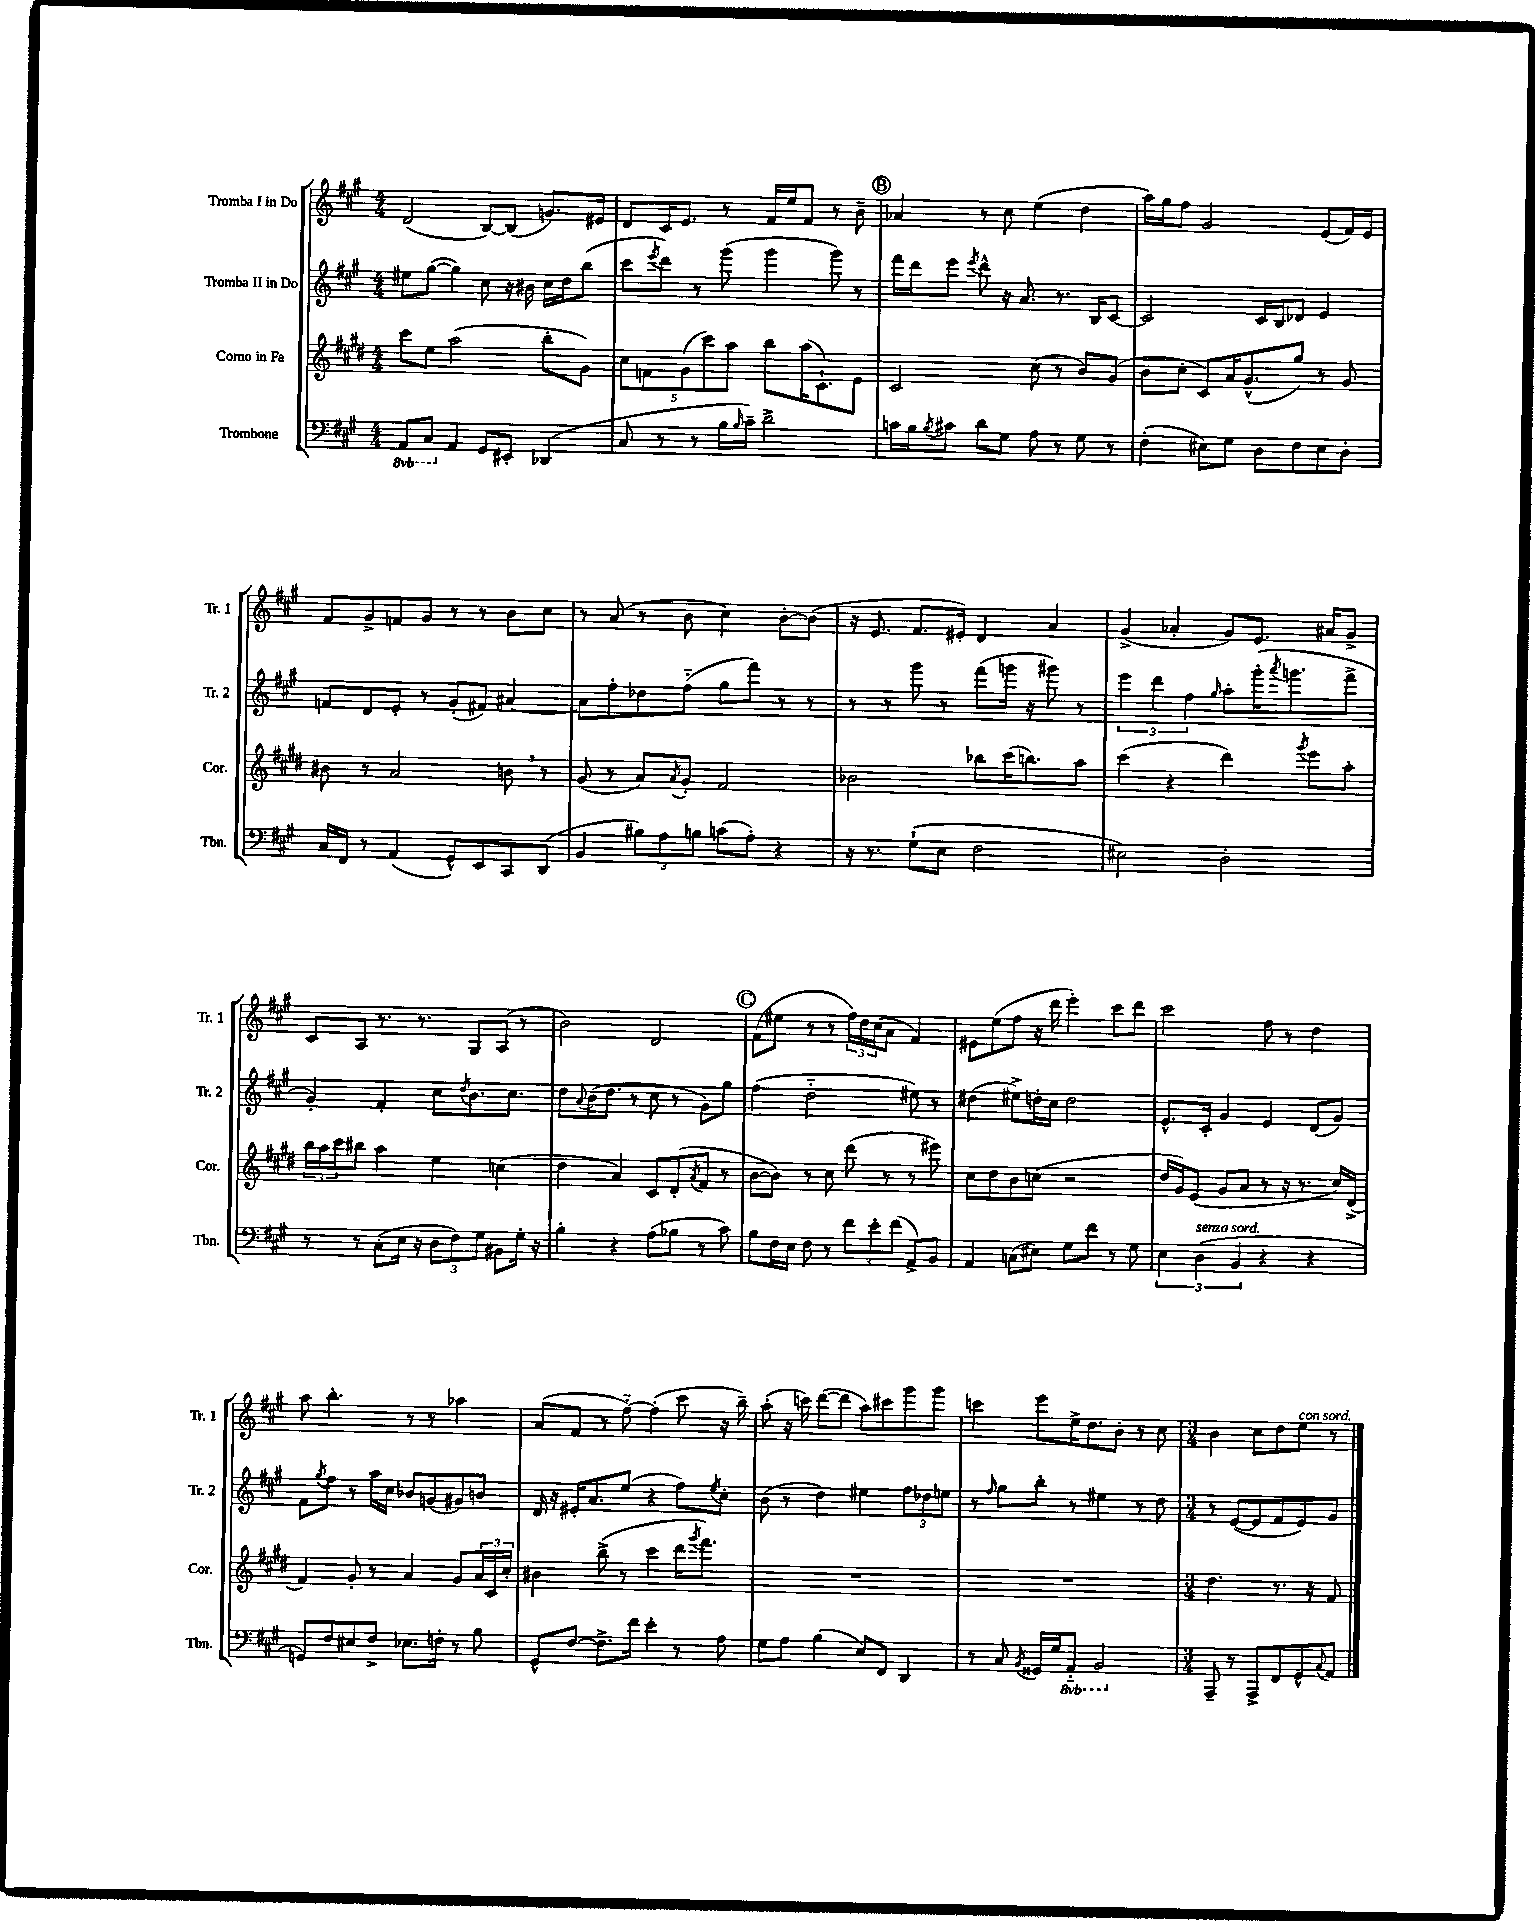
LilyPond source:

<<
\new StaffGroup <<
\new Staff = "s0" \with { instrumentName = "Tromba I in Do" shortInstrumentName = "Tr. 1" } {
    \clef treble \key a \major \numericTimeSignature \time 4/4
    d'2( b8~) b8( g'8.) eis'16 |
    d'8 cis'16 e'8. r8 fis'16 e''16 fis'8 r8 b'8-- |
    \mark \markup { \circle "B" } aes'4 r8 cis''8 e''4( d''4 |
    a''16) gis''16 fis''8 gis'2 e'8( fis'16) e'16 |
    fis'8 gis'8-> f'8 gis'8 r8 r8 b'8 cis''8 |
    r8 a'8( r8 b'8 cis''4) b'8~-. b'8( |
    r16 e'8. fis'8. eis'16-.) d'4 a'4 |
    gis'4->( aes'4-. gis'8) e'8. ais'16 gis'8-> |
    cis'8 a8 r8. r8. gis8 a8( r8 |
    b'2) d'2 |
    \mark \markup { \circle "C" } fis'8( eis''8 r8 r8 \tuplet 3/2 { fis''16) d''16 cis''16( } a'8 fis'4) |
    eis'8 e''8( fis''8 r16 d'''16 e'''4-.) cis'''8 d'''8 |
    cis'''2 fis''8 r8 d''4 |
    a''8 b''4.-. r8 r8 aes''4 |
    a'8( fis'8 r8 fis''8~-_) fis''4-.( cis'''8 r16 b''16--) |
    a''8-.( r16 c'''16) d'''8~( d'''8 a''8) cis'''8 gis'''8 gis'''8 |
    c'''4 e'''8 e''16-> d''8. b'8-. r8 cis''8 |
    \numericTimeSignature \time 3/4 b'4 cis''8 d''8 e''8^\markup { \italic "con sord." } r8 \bar "|." |
}
\new Staff = "s1" \with { instrumentName = "Tromba II in Do" shortInstrumentName = "Tr. 2" } {
    \clef treble \key a \major \numericTimeSignature \time 4/4
    eis''8 gis''8~( gis''4) cis''8 r16 bis'16 cis''16 d''16 b''8( |
    cis'''8 \acciaccatura { e'''8 } d'''8) r8 gis'''8( gis'''4 gis'''8) r8 |
    \mark \markup { \circle "B" } fis'''16 d'''16 e'''8 \acciaccatura { e'''8 } d'''8-^ r16 a'8. r8. b16 cis'8~ |
    cis'2 cis'16 b16 des'8 e'4 |
    f'8 d'8 e'8-. r8 gis'8-.( fis'8) ais'4~ |
    ais'8 fis''8-. des''8 fis''8-_( gis''8 fis'''8) r8 r8 |
    r8 r8 gis'''8 r8 fis'''8( g'''16 r16 gis'''8) r8 |
    \tuplet 3/2 { e'''4 d'''4 fis''4 } \grace { gis''16 } a''8-. gis'''16-.( \acciaccatura { a'''8 } g'''8. fis'''8-> |
    gis'4-.) fis'4-. cis''8 \acciaccatura { d''8 } b'8. cis''8. |
    d''8 \appoggiatura { a'8 } b'16( d''8. r8 cis''8 r8 gis'8) gis''8 |
    \mark \markup { \circle "C" } fis''4( d''2-_ eis''8) r8 |
    dis''4( eis''8->) d''16-. cis''16 d''2 |
    e'8.-^ cis'16-. gis'4 e'4 d'8( gis'8) |
    fis'8 \acciaccatura { gis''8 } fis''8 r8 a''16 cis''16 bes'8 g'8( gis'8) b'8 |
    d'16 r16 eis'16-. a'8. e''8( r4 fis''8) \acciaccatura { e''8 } cis''8-. |
    b'8( r8 d''4) eis''4 \tuplet 3/2 { fis''8 des''8 e''8 } |
    r8 \grace { fis''16 } gis''8 b''8-. r8 eis''4 r8 d''8 |
    \numericTimeSignature \time 3/4 r8 e'8~( e'8 fis'8 e'8) gis'8 \bar "|." |
}
\new Staff = "s2" \with { instrumentName = "Corno in Fa" shortInstrumentName = "Cor." } {
    \clef treble \key e \major \numericTimeSignature \time 4/4
    cis'''8 e''8 a''2( b''8-. gis'8) |
    \tuplet 5/4 { cis''8 f'8 gis'8( cis'''8) a''8 } b''8 a''16( cis'8.-!) e'8 |
    \mark \markup { \circle "B" } cis'2 cis''8( r8 b'8) gis'8( |
    b'8 cis''8-. cis'8) a'16 gis'8.-^( gis''8) r8 gis'8 |
    bis'8 r8 a'2 b'8 \breathe r8 |
    gis'8( r8 a'8) \acciaccatura { a'8 } gis'8-. fis'2 |
    bes'2 bes''8 cis'''16( b''8.) a''8 |
    cis'''4( r4 dis'''4) \acciaccatura { gis'''8 } e'''8 a''8-. |
    \tuplet 3/2 { b''16 a''16 cis'''16 } bis''8 a''4 e''4 c''4( |
    dis''4 a'4) cis'8 dis'8-.( \acciaccatura { a'8 } fis'8 r8 |
    \mark \markup { \circle "C" } b'8~ b'8) r8 cis''8 dis'''8( r8 r8 eis'''8) |
    cis''8 dis''8 b'8 c''8( r2 |
    dis''16 gis'16) e'8( gis'8 a'8 r8 r16 r8. cis''16) dis'16->( |
    fis'4) gis'8-. r8 a'4 gis'8 \tuplet 3/2 { a'16 cis'16 cis''16-. } |
    bis'4 b''8->( r8 cis'''4 dis'''16 \acciaccatura { gis'''8 } fis'''8.) |
    R1 |
    R1 |
    \numericTimeSignature \time 3/4 dis''4. r8. r16 fis'8 \bar "|." |
}
\new Staff = "s3" \with { instrumentName = "Trombone" shortInstrumentName = "Tbn." } {
    \clef bass \key a \major \numericTimeSignature \time 4/4 \set Staff.ottavationMarkups = #ottavation-simple-ordinals
    \ottava #-1 a,,8 cis,8 \ottava #0 a,4 gis,8 eis,8-. des,4( |
    cis8 r8 r8 b16 \grace { b16 } cis'16--) d'2-> |
    \mark \markup { \circle "B" } c'16 b16 \acciaccatura { b8 } cis'8 d'8 gis8 a8 r8 gis8 r8 |
    fis4-.( eis8) gis8 d8 fis8 eis8 d8-. |
    cis16 fis,16 r8 a,4( gis,8-^) e,8 cis,8 d,8( |
    b,4 \tuplet 3/2 { bis8) a8 b8 } c'8( a8-.) r4 |
    r16 r8. gis8-!( e8 fis2 |
    eis2) d2-. |
    r8 r8 cis8-.( e16 r16 \tuplet 3/2 { d8 fis8) gis8 } bis,8 gis16-. r16 |
    b4-. r4 a8( bes8 r8 cis'8) |
    \mark \markup { \circle "C" } b8 fis16 e16 fis8 r8 \tuplet 3/2 { fis'8 e'8-. fis'8( } a,8->) b,8 |
    a,4 c8( eis8) gis8 fis'8 r8 gis8 |
    \tuplet 3/2 { e4 d4^\markup { \italic "senza sord." }( b,4 } r4 r4 |
    g,8) fis8 eis8 fis8-> ees8. f16-. r8 b8 |
    gis,8-^ fis8~ fis8.-> fis'16 e'4-. r8 a8 |
    gis8 a8 b4( e8) fis,8 d,4 |
    r8 cis8 \acciaccatura { b,8 } gisis,16 gis16 \ottava #-1 a,,8-_ b,,2 \ottava #0 |
    \numericTimeSignature \time 3/4 a,,8-- r8 a,,8-> fis,8 gis,8-^ \appoggiatura { cis8 } a,8 \bar "|." |
}
>>
>>
\layout { \context { \Score \remove "Bar_number_engraver" } }
